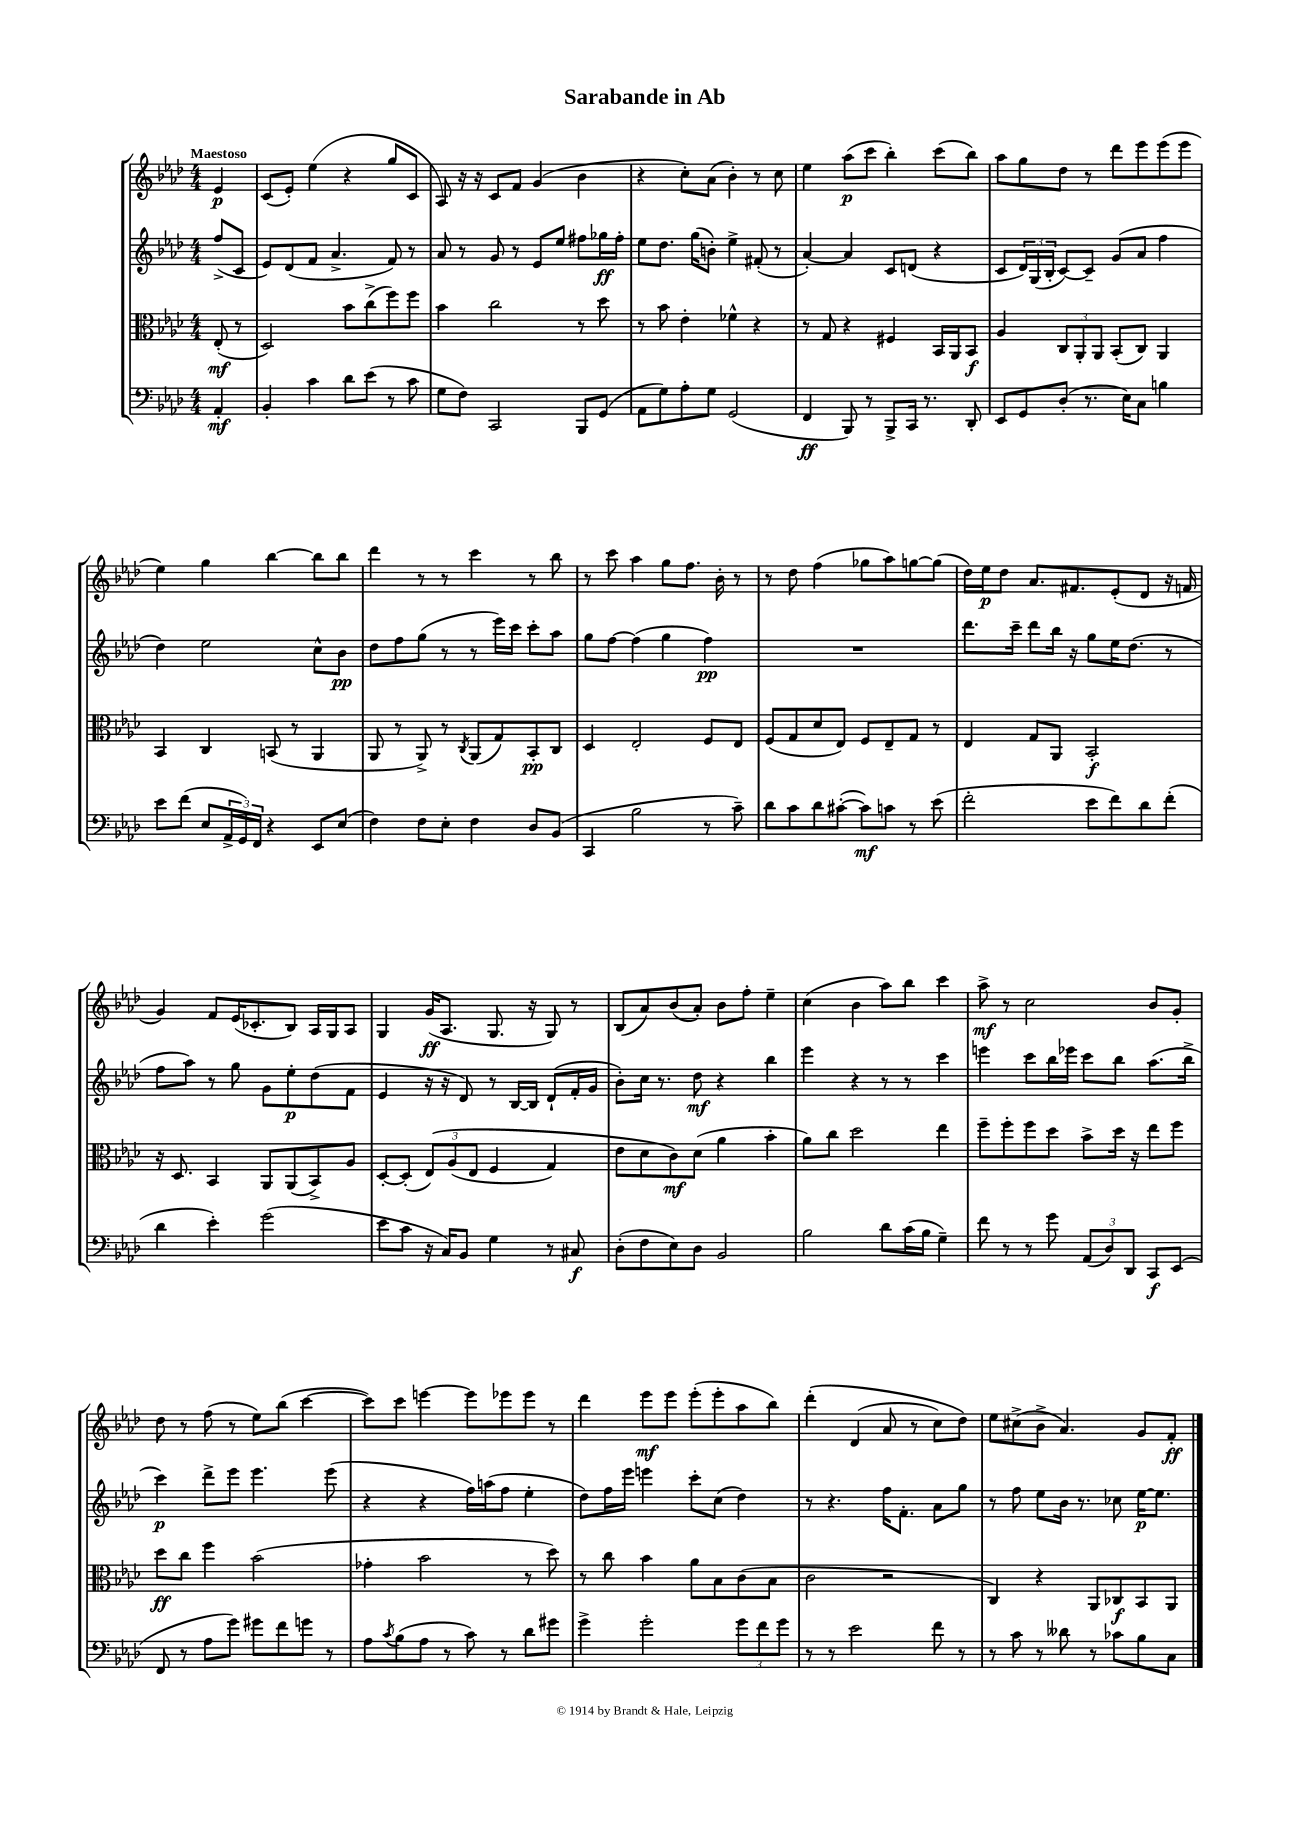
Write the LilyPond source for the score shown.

\header { title = "Sarabande in Ab" }
<<
\new StaffGroup <<
\new Staff = "s0" {
    \clef treble \key aes \major \numericTimeSignature \time 4/4 \partial 4 \tempo "Maestoso"
    ees'4\p |
    c'8( ees'8-.) ees''4( r4 g''8 c'8 |
    aes8) r16 r16 c'8 f'8 g'4( bes'4 |
    r4 c''8-.) aes'8( bes'4-.) r8 c''8 |
    ees''4 aes''8\p( c'''8 bes''4-.) c'''8( bes''8) |
    aes''8 g''8 des''8 r8 des'''8 ees'''8 ees'''8( ees'''8 |
    ees''4) g''4 bes''4~ bes''8 bes''8 |
    des'''4 r8 r8 c'''4 r8 bes''8 |
    r8 c'''8 aes''4 g''8 f''8. bes'16-. r8 |
    r8 des''8 f''4( ges''8 aes''8) g''8~ g''8( |
    des''16) ees''16\p des''8 aes'8. fis'8. ees'8-.( des'8 r16 f'16 |
    g'4) f'8 ees'16( ces'8.-. bes8) aes16 g16 aes8 |
    g4 g'16\ff( aes8. g8. r16 g8) r8 |
    bes8( aes'8) bes'8( aes'8-.) bes'8 f''8-. ees''4-- |
    c''4( bes'4 aes''8) bes''8 c'''4 |
    aes''8->\mf r8 c''2 bes'8 g'8-. |
    des''8 r8 f''8( r8 ees''8) bes''8( c'''4~ |
    c'''8) c'''8 e'''4~ e'''8 ees'''8 ees'''8 r8 |
    des'''4 ees'''8\mf ees'''8 ees'''8-.( ees'''8-. aes''8 bes''8) |
    des'''4-.\( des'4( aes'8 r8 c''8) des''8\) |
    ees''8 cis''8->( bes'8-> aes'4.) g'8 f'8-.\ff \bar "|." |
}
\new Staff = "s1" {
    \clef treble \key aes \major \numericTimeSignature \time 4/4 \partial 4
    f''8->( c'8 |
    ees'8) des'8( f'8 aes'4.-> f'8) r8 |
    aes'8 r8 g'8 r8 ees'8 ees''8 fis''8 ges''16\ff fis''16-. |
    ees''8 des''8. g''16( b'8-.) ees''4-> fis'8-.( r8 |
    aes'4~-.) aes'4 c'8 d'8( r4 |
    c'8 \tuplet 3/2 { des'16) g16( bes16-. } c'8~) c'8-- g'8( aes'8 f''4 |
    des''4) ees''2 c''8-^ bes'8\pp |
    des''8 f''8 g''8( r8 r8 ees'''16) c'''16 c'''8-. aes''8 |
    g''8 f''8~ f''4( g''4 f''4\pp) |
    R1 |
    des'''8. c'''16-- des'''8 bes''16 r16 g''8 ees''16 des''8.( r8 |
    f''8 aes''8) r8 g''8 g'8 ees''8-.\p des''8( f'8 |
    ees'4 r16 r16 des'8) r8 bes16~ bes16 des'8-!( f'16-. g'16 |
    bes'8-.) c''16 r8. des''8\mf r4 bes''4 |
    ees'''4 r4 r8 r8 c'''4 |
    e'''4 c'''8 bes''16 ees'''16 c'''8 bes''8 aes''8.( bes''16-> |
    c'''4\p) des'''8-> ees'''8 ees'''4. ees'''8( |
    r4 r4 f''16) a''16( f''8 ees''4-. |
    des''8) f''16 ees'''16 e'''4 c'''8-. c''8( des''4) |
    r8 r4. f''16 f'8.-. aes'8 g''8 |
    r8 f''8 ees''8 bes'16 r8. ces''8 ees''16~\p ees''8. \bar "|." |
}
\new Staff = "s2" {
    \clef alto \key aes \major \numericTimeSignature \time 4/4 \partial 4
    ees8-.\mf( r8 |
    des2) bes'8 c''8->( f''8) f''8 |
    bes'4 c''2 r8 des''8 |
    r8 bes'8 ees'4-. fes'4-^ r4 |
    r8 g8 r4 fis4 bes,16 aes,16 bes,8\f |
    aes4 \tuplet 3/2 { c8 aes,8-. aes,8 } bes,8-.( c8) aes,4 |
    bes,4 c4 b,8( r8 aes,4 |
    aes,8 r8 aes,8->) r8 \acciaccatura { c8 } aes,8( g8) bes,8-.\pp c8 |
    des4 ees2-. f8 ees8 |
    f8( g8 des'8 ees8) f8 ees8-- g8 r8 |
    ees4 g8 aes,8 bes,2-.\f |
    r16 des8. bes,4 aes,8 aes,8( bes,8->) aes8 |
    des8~-. des8-.( \tuplet 3/2 { ees8)\( aes8( ees8 } f4 g4) |
    ees'8 des'8 c'8\mf\) des'8( aes'4 bes'4-. |
    aes'8) c''8 des''2 ees''4 |
    f''8-- f''8-. f''8 des''8 bes'8-> des''16 r16 ees''8 f''8 |
    des''8\ff c''8 f''4 bes'2( |
    ges'4-. bes'2 r8 des''8) |
    r8 c''8 bes'4 aes'8 bes8 c'8( bes8 |
    c'2 r2 |
    c4) r4 aes,8 ces8\f bes,8 aes,8 \bar "|." |
}
\new Staff = "s3" {
    \clef bass \key aes \major \numericTimeSignature \time 4/4 \partial 4
    aes,4-.\mf |
    bes,4-. c'4 des'8 ees'8( r8 c'8 |
    g8 f8) c,2 bes,,8 g,8( |
    aes,8 g8) aes8-. g8 g,2( |
    f,4\ff bes,,8) r8 bes,,8-> c,16 r8. des,8-. |
    ees,8 g,8 des8-.( r8. ees16) c8 b4 |
    ees'8 f'8( ees8 \tuplet 3/2 { aes,16-> g,16) f,16 } r4 ees,8 ees8( |
    f4) f8 ees8-. f4 des8 bes,8( |
    c,4 bes2 r8 c'8--) |
    des'8 c'8 des'8 cis'8~-.( cis'8\mf) c'8 r8 ees'8( |
    f'2-. ees'8 f'8) des'8 f'8-.( |
    des'4 ees'4-.) g'2( |
    ees'8 c'8 r16 c16) bes,8 g4 r8 cis8\f |
    des8-.( f8 ees8) des8 bes,2 |
    bes2 des'8 c'16( bes16 g4--) |
    f'8 r8 r8 g'8 \tuplet 3/2 { aes,8( des8) des,8 } c,8\f ees,8( |
    f,8 r8 aes8 g'8) gis'8 f'8 g'8 r8 |
    aes8 \acciaccatura { c'8 } bes8( aes8 r8 c'8) r8 des'8 gis'8 |
    g'4-> g'2-. \tuplet 3/2 { g'8 f'8 g'8 } |
    r8 r8 ees'2 f'8 r8 |
    r8 c'8 r8 deses'8 r8 ces'8 bes8 c8 \bar "|." |
}
>>
>>
\layout { \context { \Score \remove "Bar_number_engraver" } }
